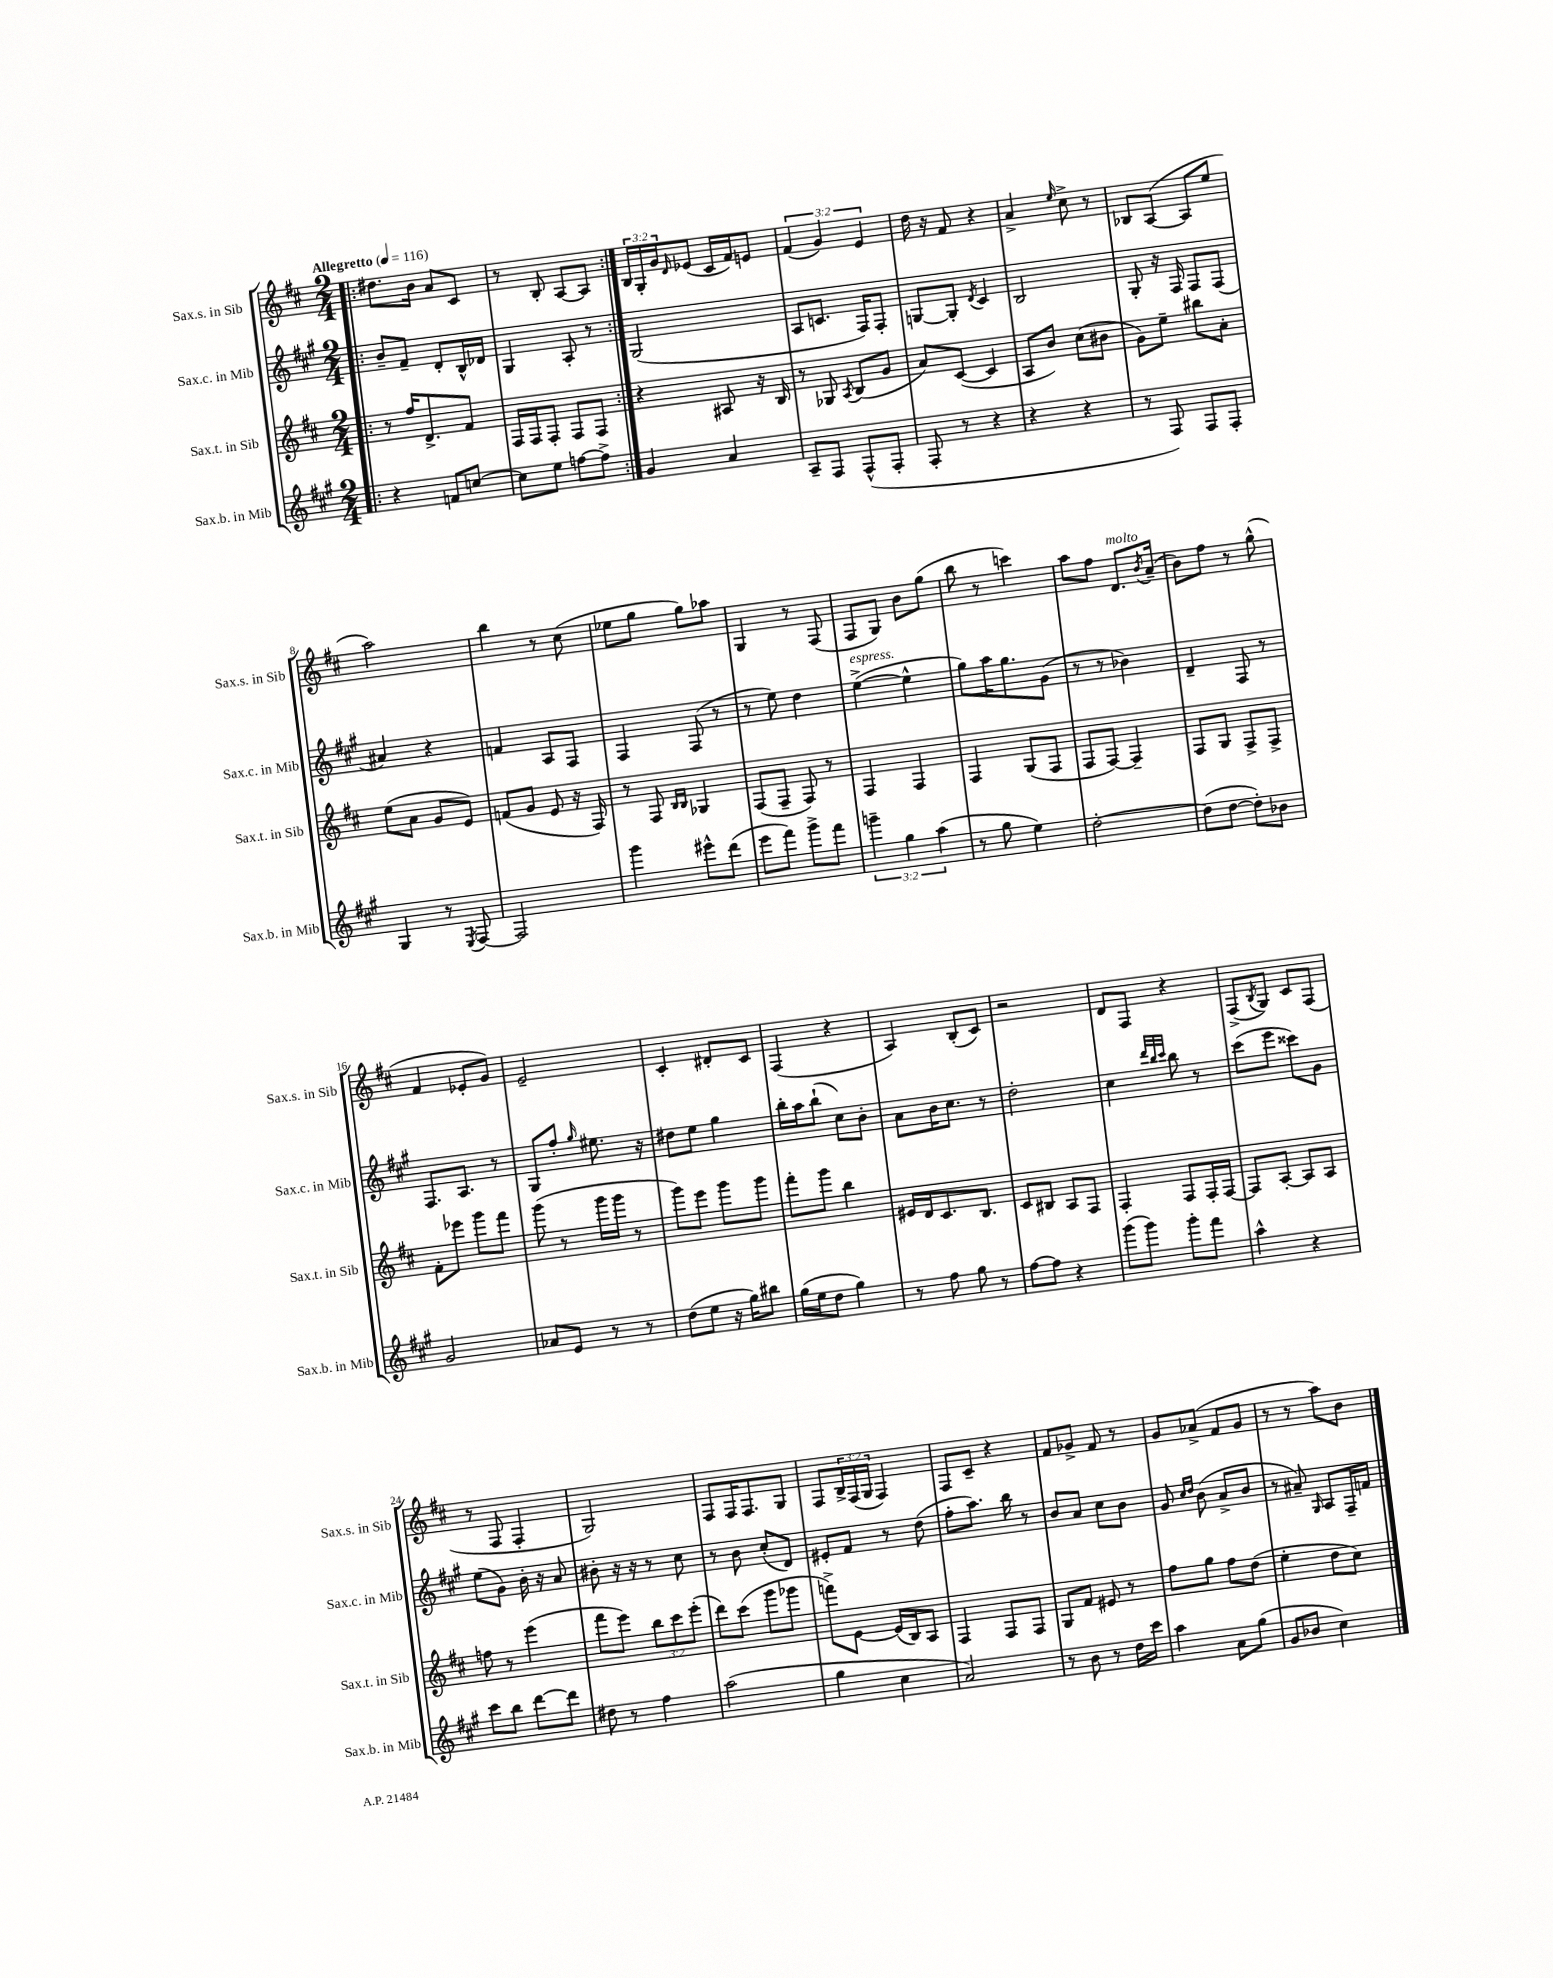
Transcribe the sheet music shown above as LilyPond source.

<<
\new StaffGroup <<
\new Staff = "s0" \with { instrumentName = "Sax.s. in Sib" shortInstrumentName = "Sax.s. in Sib" } {
    \clef treble \key d \major \numericTimeSignature \time 2/4 \override Staff.TupletNumber.text = #tuplet-number::calc-fraction-text \tempo "Allegretto" 4 = 116
    \repeat volta 2 { \bar ".|:" dis''8. b'16 a'8 cis'8 |
    r8 b8-. a8~ a8 | }
    \tuplet 3/2 { b16 g16-. g'16 } \grace { d'16 } ees'8( cis'16 fis'16) e'8 |
    \tuplet 3/2 { fis'4( g'4) e'4 } |
    d''16 r16 fis'8 r4 |
    a'4-> \grace { e''16 } cis''8-> r8 |
    bes8 a8~( a8 e''8 |
    a''2) |
    b''4 r8 cis''8( |
    ees''8 g''8 g''8) aes''8 |
    g4 r8 fis8( |
    fis8 g8) b'8 g''8( |
    b''8 r8 c'''4) |
    a''8 fis''8 d'8.^\markup { \italic "molto" } \acciaccatura { b'8 } a'16--( |
    b'8) fis''8 r8 g''8-^( |
    fis'4 ees'8-. g'8) |
    e'2-- |
    cis'4-. dis'8-. cis'8 |
    fis4( r4 |
    a4) b8-.( cis'8) |
    r2 |
    d'8 fis8 r4 |
    fis8->( \acciaccatura { b8 } g8) cis'8 fis8( |
    r8 fis8 fis4-. |
    g2) |
    fis8 fis16 fis8. g8 |
    fis8 \tuplet 3/2 { b16-> fis16( g16 } fis4) |
    fis8 cis'8-- r4 |
    fis'8 ges'8-> fis'8 r8 |
    g'8 aes'8->( fis'8 g'8 |
    r8 r8 a''8) b'8 \bar "|." |
}
\new Staff = "s1" \with { instrumentName = "Sax.c. in Mib" shortInstrumentName = "Sax.c. in Mib" } {
    \clef treble \key a \major \numericTimeSignature \time 2/4
    \repeat volta 2 { \bar ".|:" b'8-- fis'8-- d'8-. b16-^ des'16 |
    gis4 a8-. r8 | }
    gis2( |
    a8 c'8. fis16) fis8-. |
    g8~ g8-. \acciaccatura { d'8 } cis'4 |
    b2 |
    gis8-. r16 fis16 fis8 fis8( |
    ais'4) r4 |
    f'4 a8 fis8 |
    fis4 fis8( r8 |
    r8 e''8) d''4 |
    e''4~->^\markup { \italic "espress." }( e''4-^ |
    gis''8) a''16 gis''8. gis'8( |
    r8 r8 bes'4) |
    d'4-- fis8 r8 |
    fis8. a8. r8 |
    gis8 fis''8-. \grace { gis''16 } eis''8. r16 |
    dis''8 e''8 gis''4 |
    b''16-. a''16 b''8-!( cis''8) b'8-. |
    a'8 b'16 cis''8. r8 |
    d''2-. |
    cis''4 \grace { d'''32 b''32 cis'''32 } b''8 r8 |
    cis'''8( e'''8 cisis'''8) gis'8 |
    e''8( gis'8) b'16-. r16 a'8 |
    bis'8-. r16 r16 r8 cis''8 |
    r8 b'8 cis''8-.( d'8) |
    eis'8-. fis'8 r8 d''8( |
    fis''8-. a''8.) b''16 r8 |
    b'8 a'8 cis''8 b'8 |
    gis'8 \grace { cis''16 d''16 } b'8( a'8-> b'8 |
    r8 ais'8--) \grace { gis16 } a8 fis16-- f'16 \bar "|." |
}
\new Staff = "s2" \with { instrumentName = "Sax.t. in Sib" shortInstrumentName = "Sax.t. in Sib" } {
    \clef treble \key d \major \numericTimeSignature \time 2/4 \override Staff.TupletNumber.text = #tuplet-number::calc-fraction-text
    \repeat volta 2 { \bar ".|:" r8 fis''16 d'8.-> fis'8 |
    fis16 fis16 fis8-. fis8 fis8 | }
    r4 ais8 r16 b16 |
    r8 ges8 \acciaccatura { a8 } b8( g'8 |
    a'8) cis'8~( cis'4 |
    a8 b'8) cis''8( bis'8 |
    g'8) e''8-- bis''8 a'8-. |
    e''8( a'8 g'8 e'8) |
    f'8( g'8 e'8 r16 fis16) |
    r8 fis8 \grace { b16 b16 } ges4 |
    fis8( fis8-- fis8) r8 |
    fis4 fis4 |
    fis4 g8( fis8 |
    fis8 fis8~) fis4-- |
    fis8 g8 fis8-> fis8-> |
    fis'8-. ees'''8 g'''8 fis'''8 |
    g'''8( r8 g'''16 g'''16 r8 |
    g'''8) e'''8 g'''8 g'''8 |
    fis'''8-. g'''8 b''4 |
    eis'16 d'16 cis'8. b8. |
    cis'8 bis8 a8 fis8 |
    fis4-. fis8 fis16-. fis16~ |
    fis8 a8~-. a8 a8 |
    f''8 r8 e'''4( |
    fis'''8 e'''8) \tuplet 3/2 { b''8 cis'''8 e'''8-.( } |
    d'''8) cis'''8( g'''8 ges'''8 |
    f'''8->) e'8~ e'16( b16) a8 |
    fis4 fis8 fis8 |
    g8 fis'8 eis'8 r8 |
    fis''8 g''8 fis''8 d''8( |
    e''4-. d''8 cis''8) \bar "|." |
}
\new Staff = "s3" \with { instrumentName = "Sax.b. in Mib" shortInstrumentName = "Sax.b. in Mib" } {
    \clef treble \key a \major \numericTimeSignature \time 2/4 \override Staff.TupletNumber.text = #tuplet-number::calc-fraction-text
    \repeat volta 2 { \bar ".|:" r4 f'8 c''8~ |
    c''8 e''8 f''8~ f''8-> | }
    gis'4 a'4 |
    a8-- fis8 fis8-^( fis8-. |
    fis8-. r8 r4 |
    r4 r4 |
    r8 fis8) fis8 fis8-. |
    gis4 r8 \acciaccatura { e8 } fis8~ |
    fis2 |
    gis'''4 eis'''8-^ d'''8( |
    e'''8 fis'''8) gis'''8-> fis'''8 |
    \tuplet 3/2 { g'''4-- gis''4 a''4( } |
    r8 gis''8 e''4) |
    d''2~-. |
    d''8( d''8~ d''8-.) bes'8 |
    gis'2 |
    aes'8 e'8 r8 r8 |
    d''8( e''8 r16 gis''16) bis''8 |
    gis''16( e''16 d''8 gis''4) |
    r8 fis''8 gis''8 r8 |
    fis''8~ fis''8 r4 |
    gis'''8( gis'''8) gis'''8-. fis'''8 |
    a''4-^ r4 |
    cis'''8 b''8 d'''8~ d'''8 |
    dis''8 r8 fis''4 |
    a''2( |
    gis''4 cis''4 |
    a'2) |
    r8 b'8 r8 d''16 cis'''16 |
    a''4 a'8 gis''8( |
    gis'8 bes'8 cis''4) \bar "|." |
}
>>
>>
